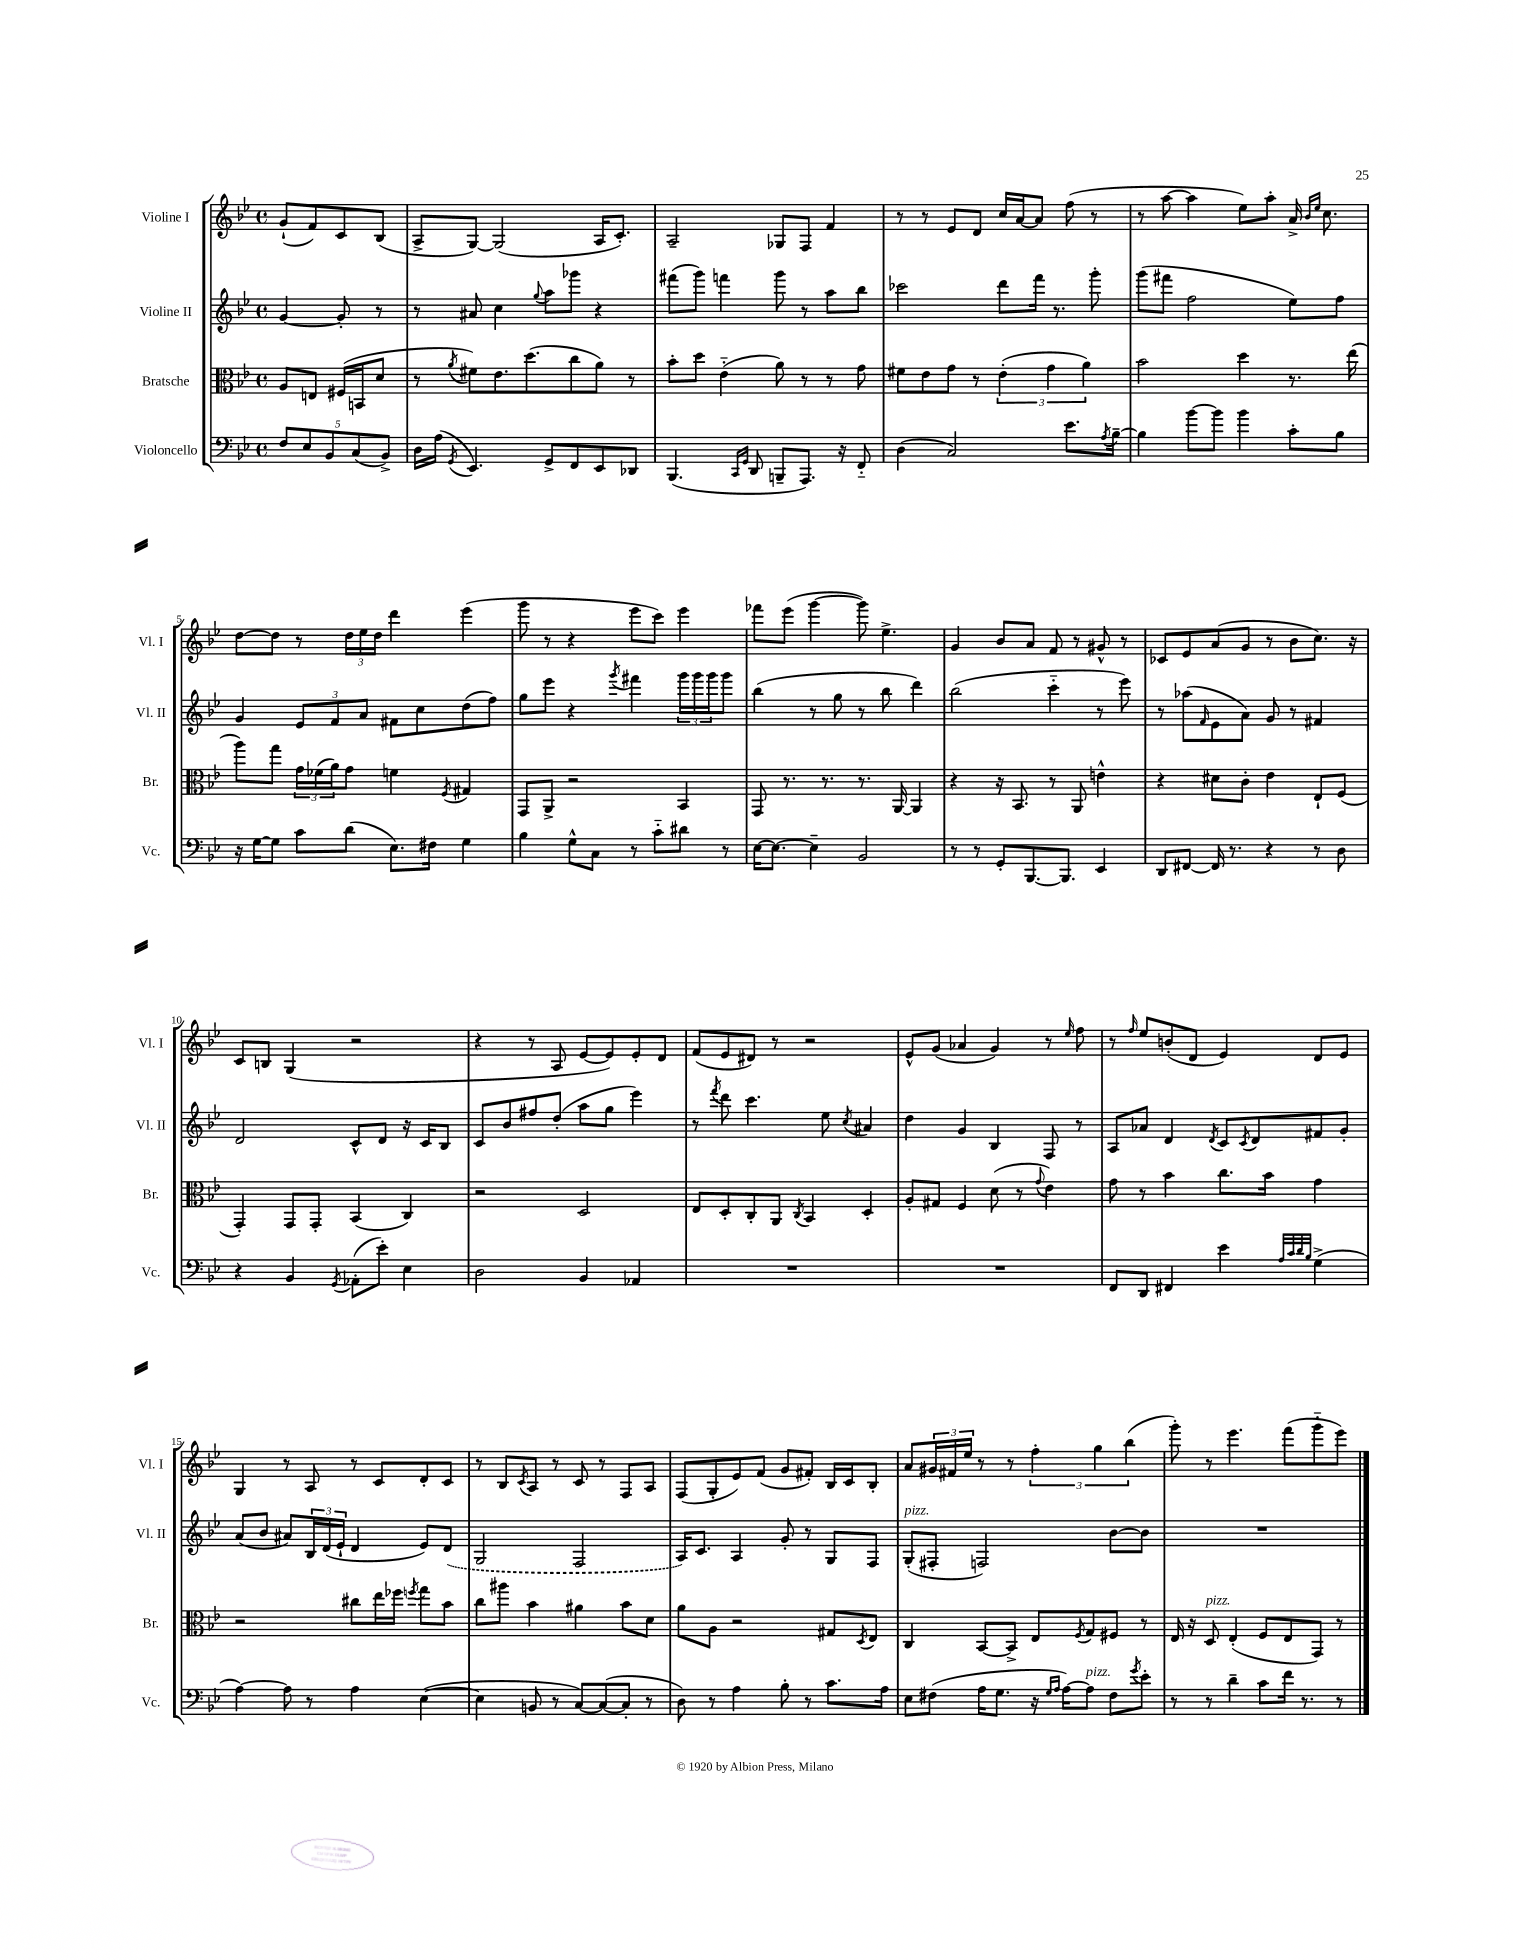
<<
\new StaffGroup <<
\new Staff = "s0" \with { instrumentName = "Violine I" shortInstrumentName = "Vl. I" } {
    \clef treble \key bes \major \defaultTimeSignature \time 4/4 \partial 2
    g'8-!( f'8) c'8 bes8( |
    a8-> g8~) g2( a16 c'8.-.) |
    a2-- ges8 f8 f'4 |
    r8 r8 ees'8 d'8 c''16 a'16~ a'8 f''8( r8 |
    r8 a''8~ a''4 ees''8) a''8-. a'16-> \grace { bes'16 ees''16 } c''8. |
    d''8~ d''8 r8 \tuplet 3/2 { d''16 ees''16 d''16 } d'''4 ees'''4( |
    g'''8 r8 r4 ees'''8 c'''8) ees'''4 |
    fes'''8 ees'''8( g'''4~ g'''8) ees''4.-> |
    g'4 bes'8 a'8 f'8 r8 gis'8-^ r8 |
    ces'8 ees'8 a'8( g'8 r8 bes'8 c''8.) r16 |
    c'8 b8 g4( r2 |
    r4 r8 a8 ees'8~ ees'8) ees'8-. d'8 |
    f'8( ees'8 dis'8) r8 r2 |
    ees'8-^ g'8( aes'4 g'4) r8 \grace { ees''16 } f''8 |
    r8 \grace { f''16 } ees''8 b'8-.( d'8 ees'4) d'8 ees'8 |
    g4 r8 a8 r8 c'8 d'8-. c'8 |
    r8 bes8 \acciaccatura { c'8 } a8 r8 c'8 r8 f8 a8 |
    f8( g8-. ees'8) f'8( g'8 fis'8-.) bes16 c'16 bes8-. |
    a'8 \tuplet 3/2 { gis'16 fis'16 ees''16 } r8 r8 \tuplet 3/2 { f''4-. g''4 bes''4( } |
    g'''8-.) r8 ees'''4. f'''8( g'''8-_ ees'''8) \bar "|." |
}
\new Staff = "s1" \with { instrumentName = "Violine II" shortInstrumentName = "Vl. II" } {
    \clef treble \key bes \major \defaultTimeSignature \time 4/4 \partial 2
    g'4~ g'8-. r8 |
    r8 ais'8 c''4 \appoggiatura { g''8 } a''8 ges'''8 r4 |
    fis'''8( g'''8) f'''4 g'''8 r8 a''8 bes''8 |
    ces'''2 d'''8 f'''16 r8. g'''8-. |
    g'''8( fis'''8 f''2 ees''8) f''8 |
    g'4 \tuplet 3/2 { ees'8 f'8 a'8 } fis'8 c''8 d''8( f''8) |
    g''8 ees'''8 r4 \acciaccatura { g'''8 } fis'''4 \tuplet 3/2 { g'''16 g'''16 g'''16 } g'''8 |
    bes''4( r8 g''8 r8 bes''8 d'''4) |
    bes''2( c'''4-_ r8 ees'''8) |
    r8 aes''8( \grace { f'16 } ees'8 a'8) g'8 r8 fis'4 |
    d'2 c'8-^ d'8 r16 c'16 bes8 |
    c'8 bes'8 fis''8 d''8-.( a''8 g''8 ees'''4) |
    r8 \acciaccatura { f'''8 } d'''8 c'''4. ees''8 \acciaccatura { c''8 } ais'4 |
    d''4 g'4 bes4 f8 r8 |
    a8 aes'8 d'4 \acciaccatura { d'8 } c'8 \acciaccatura { c'8 } d'8 fis'8 g'8-. |
    a'8( bes'8 ais'8) \tuplet 3/2 { bes16 d'16( ees'16-! } d'4 ees'8) \once \slurDashed d'8( |
    g2 f2 |
    a16) c'8. a4 g'8-. r8 g8 f8 |
    g8-.^\markup { \italic "pizz." }( fis8-. f2) bes'8~ bes'8 |
    R1 \bar "|." |
}
\new Staff = "s2" \with { instrumentName = "Bratsche" shortInstrumentName = "Br." } {
    \clef alto \key bes \major \defaultTimeSignature \time 4/4 \partial 2
    a8 e8 fis16( b,16 d'8 |
    r8 \acciaccatura { a'8 } fis'8) ees'8. d''8.( c''8 a'8) r8 |
    bes'8-. d''8 ees'4-_( a'8) r8 r8 g'8 |
    fis'8 ees'8 g'8 r8 \tuplet 3/2 { ees'4-.( g'4 a'4) } |
    bes'2 d''4 r8. ees''16( |
    a''8) g''8 \tuplet 3/2 { g'16 fes'16( a'16) } g'8 f'4 \acciaccatura { f8 } gis4 |
    g,8 a,8-> r2 bes,4 |
    g,8 r8. r8. r8. a,16~ a,4 |
    r4 r16 bes,8. r8 a,8 e'4-^ |
    r4 dis'8 c'8-. ees'4 ees8-! f8( |
    g,4-.) g,8 g,8-. bes,4( c4) |
    r2 d2 |
    ees8 d8-. c8-. a,8 \acciaccatura { c8 } bes,4 d4-. |
    a8-. gis8 f4 d'8( r8 \appoggiatura { g'8 } ees'4) |
    g'8 r8 bes'4 c''8. bes'16 g'4 |
    r2 cis''8 ees''16 fes''16 \acciaccatura { f''8 } g''8 bes'8 |
    c''8 ais''8 bes'4 ais'4 bes'8 d'8 |
    a'8 a8 r2 gis8 \acciaccatura { d8 } ees8 |
    c4 bes,8~ bes,8-> ees8 \acciaccatura { f8 } g8 fis8 r8 |
    ees16 r16 d8^\markup { \italic "pizz." } ees4-.( f8 ees8 g,8) r8 \bar "|." |
}
\new Staff = "s3" \with { instrumentName = "Violoncello" shortInstrumentName = "Vc." } {
    \clef bass \key bes \major \defaultTimeSignature \time 4/4 \partial 2
    \tuplet 5/4 { f8 ees8 bes,8 c8( bes,8->) } |
    d16 a16( \acciaccatura { g,8 } ees,4.) g,8-> f,8 ees,8 des,8 |
    bes,,4.( \grace { c,16 g,16 } d,8 b,,8-- a,,8.) r16 f,8-_ |
    d4( c2) ees'8. \acciaccatura { a8 } bes16~-- |
    bes4 bes'8~ bes'8 bes'4 c'8-. bes8 |
    r16 g16~ g8 c'8 d'8( ees8.) fis16 g4 |
    bes4 g8-^ c8 r8 c'8-_ dis'8 r8 |
    ees16~ ees8.~ ees4-- bes,2 |
    r8 r8 g,8-. bes,,8.~ bes,,8. ees,4 |
    d,8 fis,8~ fis,16 r8. r4 r8 d8 |
    r4 bes,4 \acciaccatura { g,8 } aes,8-.( ees'8-.) ees4 |
    d2 bes,4 aes,4 |
    R1 |
    R1 |
    f,8 d,8 fis,4 ees'4 \grace { a32 c'32 d'32 bes32 } g4->( |
    a4~) a8 r8 a4 ees4~( |
    ees4 b,8 r8 c8~) c8~( c8-. r8 |
    d8) r8 a4 bes8-. r8 c'8. a16 |
    ees8 fis8( a16 g8. r16 \grace { g16 a16 } a16~) a8^\markup { \italic "pizz." } fis8 \acciaccatura { g'8 } ees'8-. |
    r8 r8 d'4-- c'8 f'16 r8. r8 \bar "|." |
}
>>
>>
